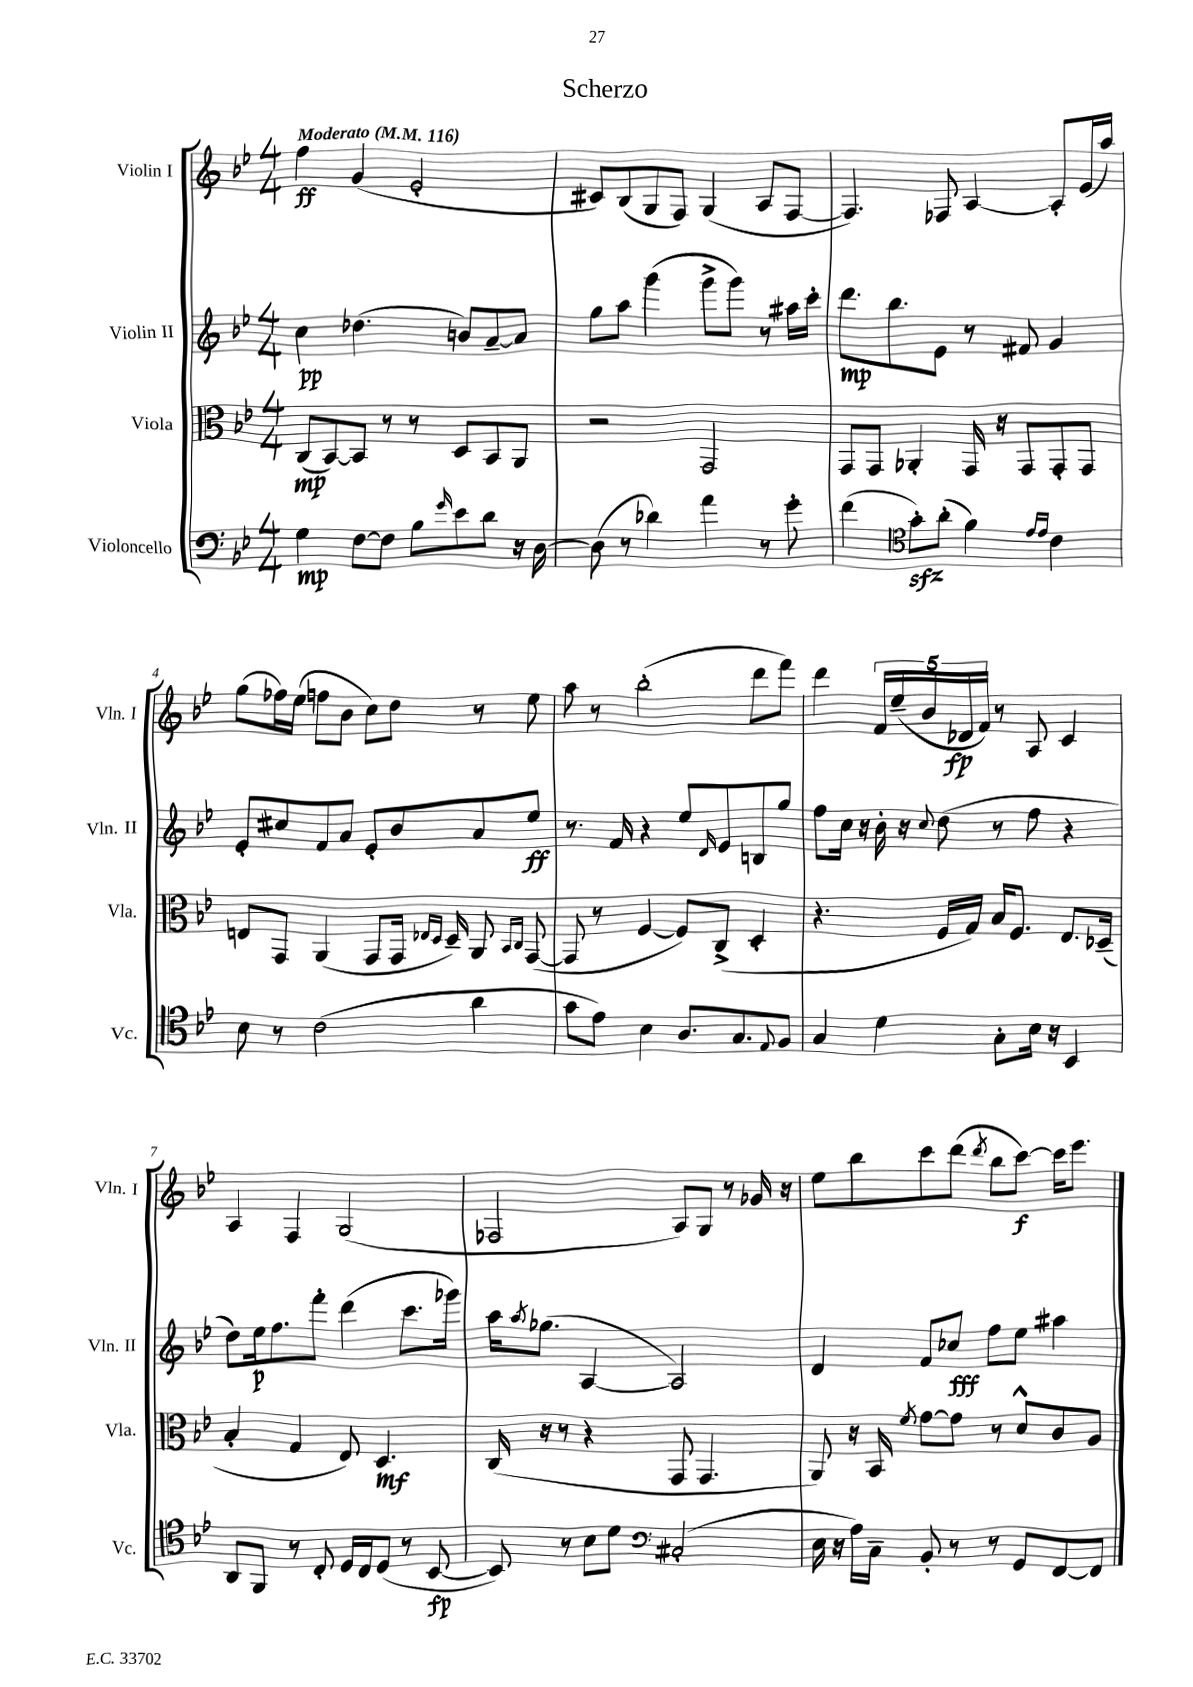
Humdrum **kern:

**kern	**dynam	**kern	**dynam	**kern	**dynam	**kern	**dynam
*part4	*part4	*part3	*part3	*part2	*part2	*part1	*part1
*staff4	*staff4	*staff3	*staff3	*staff2	*staff2	*staff1	*staff1
*I"Violoncello	*	*I"Viola	*	*I"Violin II	*	*I"Violin I	*
*I'Vc.	*	*I'Vla.	*	*I'Vln. II	*	*I'Vln. I	*
*clefF4	*	*clefC3	*	*clefG2	*	*clefG2	*
*k[b-e-]	*	*k[b-e-]	*	*k[b-e-]	*	*k[b-e-]	*
*M4/4	*	*M4/4	*	*M4/4	*	*M4/4	*
*MM116	*	*MM116	*	*MM116	*	*MM116	*
=1	=1	=1	=1	=1	=1	=1	=1
!	!	!	!	!	!	!LO:TX:a:B:t=Moderato	!
4G\	mp	(8C/L	mp	4cc\	pp	4ff\	ff
.	.	[8BB-/)	.	.	.	.	.
[8F\L	.	8BB-/J]	.	(4.dd-X\	.	(4g/	.
8F\J]	.	8r	.	.	.	.	.
8B-\L	.	8r	.	.	.	2e-'/	.
16qqg/	.	.	.	.	.	.	.
8e-\	.	8D/L	.	8bn/L)	.	.	.
8d\J	.	8BB-/	.	[8a~/	.	.	.
16r	.	8AA/J	.	8a/J]	.	.	.
[16D\	.	.	.	.	.	.	.
=2	=2	=2	=2	=2	=2	=2	=2
(8D\]	.	2r	.	8gg\L	.	8c#X/L)	.
8r	.	.	.	8aa\J	.	(8B-/	.
4d-X\)	.	.	.	(4ggg\	.	8G/	.
.	.	.	.	.	.	8F/J)	.
4a\	.	2GG/	.	8ggg^\L	.	(4G/	.
.	.	.	.	8ggg\J)	.	.	.
8r	.	.	.	8r	.	8A/L	.
8g'\	.	.	.	16aa#X\LL	.	[8F/J	.
.	.	.	.	16ccc'\JJ	.	.	.
=3	=3	=3	=3	=3	=3	=3	=3
(4f\	.	8GG/L	.	8.ddd\L	mp	4.F/])	.
.	.	8GG/J	.	.	.	.	.
.	.	.	.	8.bb-\	.	.	.
*clefC4	*	*	*	*	*	*	*
8gzz'\L)	.	4AA-X'/	.	.	.	.	.
(8a'\J	.	.	.	8e-\J	.	8F-X/	.
4f\)	.	16GG/	.	8r	.	[4A/	.
.	.	16r	.	.	.	.	.
.	.	8GG/L	.	8f#X/	.	.	.
16qqe-/LL	.	.	.	.	.	.	.
16qqe-/JJ	.	.	.	.	.	.	.
4c\	.	8GG'/	.	4g/	.	8A'/L]	.
.	.	8GG/J	.	.	.	(16e-/L	.
.	.	.	.	.	.	16aa/JJ)	.
!!LO:LB:g=z
=4	=4	=4	=4	=4	=4	=4	=4
8B-\	.	8En/L	.	8e-'/L	.	(8gg\L	.
8r	.	8GG/J	.	8cc#X/	.	16ff-X\L)	.
.	.	.	.	.	.	(16ee-\JJ	.
(2c\	.	(4AA/	.	8f/	.	8ffn\L	.
.	.	.	.	8a/J	.	8b-\J	.
.	.	8GG/L	.	8e-'/L	.	8cc\L)	.
.	.	16GG/Jk	.	8b-/	.	8dd\J	.
.	.	16qqE-X/LL	.	.	.	.	.
.	.	16qqD/JJ	.	.	.	.	.
.	.	16D~/)	.	.	.	.	.
4a\	.	8AA/	.	8a/	.	8r	.
.	.	16qqBB-/LL	.	.	.	.	.
.	.	16qqC/JJ	.	.	.	.	.
.	.	([8GG/	.	8ee-/J	ff	8ee-\	.
=5	=5	=5	=5	=5	=5	=5	=5
8g\L	.	8GG/]	.	8.r	.	8aa\	.
8e-\J)	.	8r	.	.	.	8r	.
.	.	.	.	16f/	.	.	.
4B-\	.	[4F/	.	4r	.	(2bb-'\	.
8.A/L	.	8F/L])	.	8ee-/L	.	.	.
.	.	.	.	16qqd/	.	.	.
.	.	(8C^/J	.	8e-/	.	.	.
8.G/	.	.	.	.	.	.	.
.	.	4D'/	.	8Bn/	.	8ddd\L	.
8qqE-/	.	.	.	.	.	.	.
8F/J	.	.	.	8gg/J	.	8fff\J)	.
=6	=6	=6	=6	=6	=6	=6	=6
4G/	.	4.r	.	8ff\L	.	4ddd\	.
.	.	.	.	16cc\Jk	.	.	.
.	.	.	.	16r	.	.	.
4d\	.	.	.	16b-'\	.	20f/LL	.
.	.	.	.	.	.	(20ee-~/	.
.	.	.	.	16r	.	.	.
.	.	.	.	.	.	20b-/	.
.	.	.	.	8qqcc/	.	.	.
.	.	16F/LL	.	(8dd\	.	.	.
.	.	.	.	.	.	20d-X/	fp
.	.	16G/JJ)	.	.	.	.	.
.	.	.	.	.	.	20f/JJ)	.
8G'\L	.	16B-/KL	.	8r	.	8r	.
.	.	8.F/J	.	.	.	.	.
16B-\Jk	.	.	.	8ff\	.	8A/	.
16r	.	.	.	.	.	.	.
4BB-/	.	8.E-/L	.	4r	.	4c/	.
.	.	(16D-X~/Jk	.	.	.	.	.
!!LO:LB:g=z
=7	=7	=7	=7	=7	=7	=7	=7
8AA/L	.	4B-'/	.	8dd\L)	.	4A/	.
8FF/J	.	.	.	16ee-\k	p	.	.
.	.	.	.	8.ff\	.	.	.
8r	.	4G/	.	.	.	4F/	.
8C'/	.	.	.	8fff'\J	.	.	.
16D/LL	.	8E-/)	.	(4ddd\	.	(2G/	.
16C/J	.	.	.	.	.	.	.
(8D/J	.	4.D/	mf	.	.	.	.
8r	.	.	.	8.ccc\L	.	.	.
[8BB-/	fp	.	.	.	.	.	.
.	.	.	.	16ggg-X\Jk)	.	.	.
=8	=8	=8	=8	=8	=8	=8	=8
8BB-/])	.	(16C/	.	16aa\KL	.	2F-X/	.
.	.	.	.	8qaa/	.	.	.
.	.	16r	.	(8.gg-X\J	.	.	.
8r	.	8r	.	.	.	.	.
8B-\L	.	4r	.	[4A/	.	.	.
8d\J	.	.	.	.	.	.	.
*clefF4	*	*	*	*	*	*	*
(2C#X'/	.	8GG/	.	2A/])	.	8A/L)	.
.	.	4.GG/	.	.	.	8G/J	.
.	.	.	.	.	.	8r	.
.	.	.	.	.	.	16g-X/	.
.	.	.	.	.	.	16r	.
=9	=9	=9	=9	=9	=9	=9	=9
16E-\	.	8AA/)	.	4d/	.	8ee-\L	.
16r	.	.	.	.	.	.	.
16A\LL)	.	16r	.	.	.	8bb-\	.
16C~\JJ	.	16BB-/	.	.	.	.	.
.	.	8qf/	.	.	.	.	.
8BB-'/	.	[8g\L	.	8f/L	.	8ccc\	.
8r	.	8g\J]	.	8cc-X/J	fff	(8ddd\J	.
.	.	.	.	.	.	8qddd/	.
8r	.	8r	.	8ff\L	.	8bb-\L	.
8GG/L	.	8d^^/L	.	8ee-\J	.	[8ccc\J)	f
[8FF/	.	8c/	.	4aa#X\	.	16ccc\KL]	.
.	.	.	.	.	.	8.eee-\J	.
8FF/J]	.	8A/J	.	.	.	.	.
==	==	==	==	==	==	==	==
*-	*-	*-	*-	*-	*-	*-	*-
